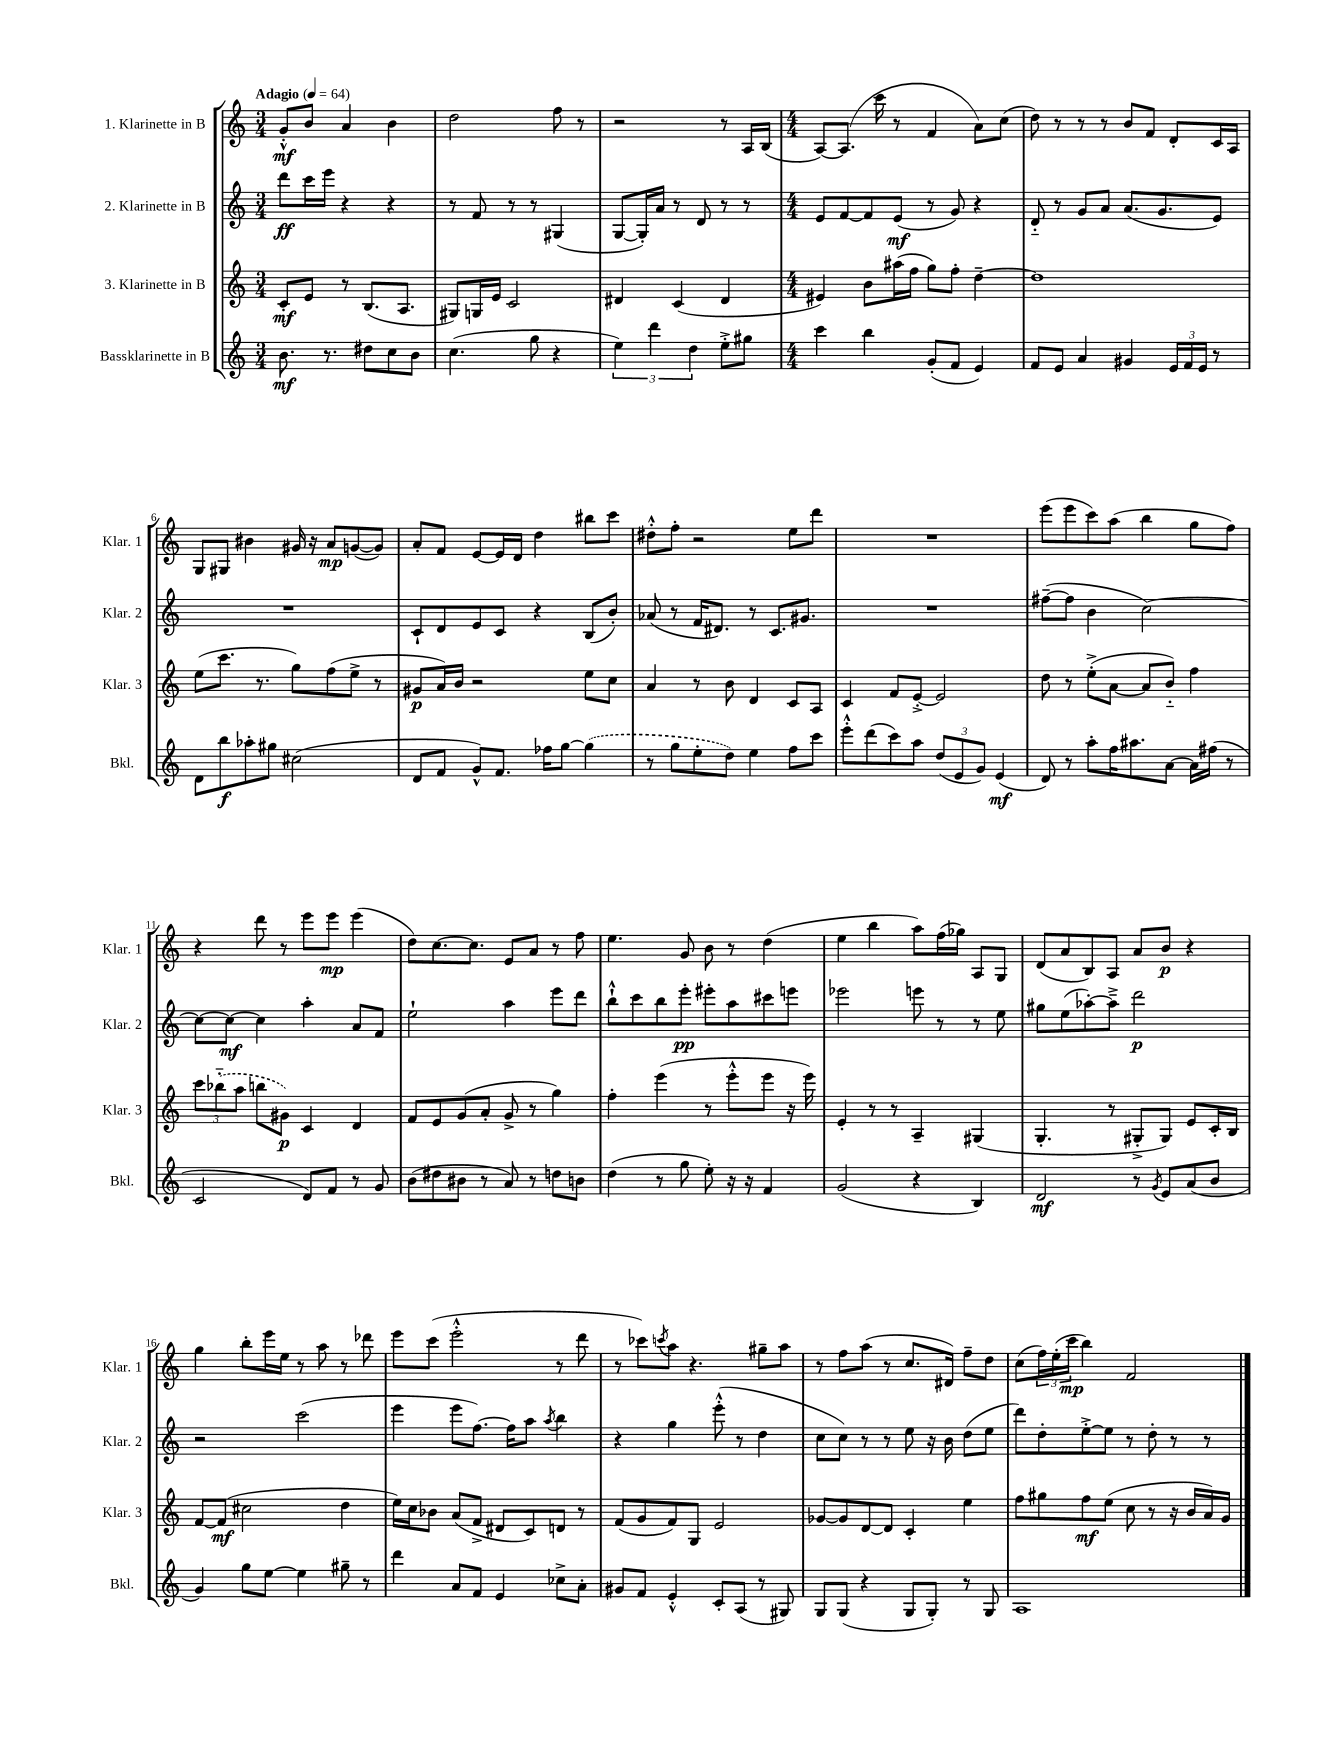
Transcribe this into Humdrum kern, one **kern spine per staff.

**kern	**kern	**kern	**kern
*staff4	*staff3	*staff2	*staff1
*clefG2	*clefG2	*clefG2	*clefG2
*k[]	*k[]	*k[]	*k[]
*M3/4	*M3/4	*M3/4	*M3/4
*MM64	*MM64	*MM64	*MM64
8.b	8c'	8ddd	8g'^^
.	8e	16ccc	8b
8.r	.	16eee	.
.	8r	4r	4a
8dd#	(8.B	.	.
8cc	.	4r	4b
.	8.A	.	.
8b	.	.	.
=	=	=	=
(4.cc	8G#)	8r	2dd
.	16G	8f	.
.	16e	.	.
.	2c	8r	.
8gg	.	8r	.
4r	.	(4G#	8ff
.	.	.	8r
=	=	=	=
6ee)	4d#	[8G	2r
.	.	16G'])	.
6ddd	.	.	.
.	.	16a	.
.	(4c	8r	.
6dd	.	.	.
.	.	8d	.
8ee'^	4d#	8r	8r
8gg#	.	8r	16A
.	.	.	(16B
=	=	=	=
*M4/4	*M4/4	*M4/4	*M4/4
4ccc	4e#)	8e	[8A)
.	.	[8f	(8.A]
4bb	8b	8f]	.
.	.	.	16ccc
.	(16aa#	(8e	8r
.	16ff	.	.
(8g'	8gg)	8r	4f
8f	8ff'	8g)	.
4e)	[4dd~	4r	8a)
.	.	.	(8cc
=	=	=	=
8f	1dd]	8d'~	8dd)
8e	.	8r	8r
4a	.	8g	8r
.	.	8a	8r
4g#	.	(8.a	8b
.	.	.	8f
.	.	8.g	.
24e	.	.	8d'
24f	.	.	.
24e	.	.	.
8r	.	8e)	16c
.	.	.	16A
=	=	=	=
8d	(8ee	1r	8G
8bb	8.ccc	.	8G#
8aa-'	.	.	4b#
.	8.r	.	.
8gg#	.	.	.
(2cc#	8gg)	.	16g#
.	.	.	16r
.	(8ff	.	8a
.	8ee^	.	([8g
.	8r	.	8g])
=	=	=	=
8d	8g#	8c`	8a'
8f	16a)	8d	8f
.	16b	.	.
8g^^)	2r	8e	[8e
8.f	.	8c	16e]
.	.	.	16d
.	.	4r	4dd
16ff-	.	.	.
[8gg	.	.	.
(4gg]	8ee	(8B	8bb#
.	8cc	8b')	8ccc
=	=	=	=
8r	4a	(8a-	8dd#'^^
8gg	.	8r	8ff'
8ee'	8r	16f	2r
.	.	8.d#)	.
8dd)	8b	.	.
4ee	4d	8r	.
.	.	8.c	.
8ff	8c	.	8ee
.	.	8.g#	.
8ccc	8A	.	8ddd
=	=	=	=
8eee'^^	4c	1r	1r
(8ddd	.	.	.
8ccc)	8f	.	.
8aa	[8e'^	.	.
(12dd	2e]	.	.
12e	.	.	.
12g)	.	.	.
(4e	.	.	.
=	=	=	=
8d)	8dd	([8ff#~	(8eee
8r	8r	8ff#]	8eee
8aa'	(8ee'^	4b	8ccc)
16ff	[8a	.	(8aa
8.aa#	.	.	.
.	8a]	[2cc)	4bb
[8a	8b'~)	.	.
16a]	4ff	.	8gg
(16ff#	.	.	.
8r	.	.	8ff)
=	=	=	=
2c	12ccc	8cc_	4r
.	(12bb-'~	.	.
.	.	8cc_	.
.	12aa	.	.
.	8bb	4cc]	8ddd
.	8g#)	.	8r
8d)	4c	4aa'	8eee
8f	.	.	8eee
8r	4d	8a	(4eee
8g	.	8f	.
=	=	=	=
(8b	8f	2ee`	8dd)
8dd#	8e	.	[8.cc
8b#	(8g	.	.
.	.	.	8.cc]
8r	8a'	.	.
8a)	8g^	4aa	8e
8r	8r	.	8a
8dd	4gg)	8eee	8r
8b	.	8ddd	8ff
=	=	=	=
(4dd	4ff'	8bb`^^	4.ee
.	.	8ccc	.
8r	(4eee	8bb	.
8gg	.	8eee'	8g
8ee')	8r	8eee#'	8b
16r	8eee'^^	8aa	8r
16r	.	.	.
4f	8eee	8ccc#	(4dd
.	16r	8eee	.
.	16eee)	.	.
=	=	=	=
(2g	4e'	2eee-	4ee
.	8r	.	4bb
.	8r	.	.
4r	4A~	8eee	8aa)
.	.	8r	(16ff
.	.	.	16gg-)
4B)	(4G#	8r	8A
.	.	8ee	8G
=	=	=	=
2d	4.G'	8gg#	(8d
.	.	(8ee	8a
.	.	[8aa-')	8B)
.	8r	8aa-~^]	8A
8r	8G#'^	2ddd	8a
8qg	.	.	.
8e	8G#)	.	8b
(8a	8e	.	4r
8b	16c'	.	.
.	16B	.	.
=	=	=	=
4g)	[8f	2r	4gg
.	(8f]	.	.
8gg	2cc#	.	8bb'
[8ee	.	.	16eee
.	.	.	16ee
4ee]	.	(2ccc	8r
.	.	.	8aa
8gg#~	4dd	.	8r
8r	.	.	8ddd-
=	=	=	=
4ddd	16ee)	4eee	8eee
.	16cc	.	.
.	8b-	.	(8ccc
8a	(8a	8eee	2eee'^^
8f	8f^	[8.ff)	.
4e	8d#	.	.
.	.	16ff]	.
.	8c)	8aa	.
.	.	8qaa	.
8cc-^	8d	4bb	8r
8a'	8r	.	8ddd
=	=	=	=
8g#	(8f	4r	8r
8f	8g	.	8ccc-)
.	.	.	8qccc
4e'^^	8f)	4gg	8aa
.	8G	.	4.r
8c'	2e	(8eee'^^	.
(8A	.	8r	.
8r	.	4dd	8gg#~
8G#)	.	.	8aa
=	=	=	=
8G	[8g-	8cc	8r
(8G	8g-]	8cc)	8ff
4r	[8d	8r	(8aa
.	8d]	8r	8r
8G	4c'	8ee	8.cc
8G')	.	16r	.
.	.	16b	16d#)
8r	4ee	(8dd	8ff~
8G	.	8ee	8dd
=	=	=	=
1A	8ff	8ddd)	(8cc
.	8gg#	8dd'	24ff)
.	.	.	(24ee'
.	.	.	24ccc
.	8ff	[8ee'^	4bb)
.	(8ee	8ee]	.
.	8cc	8r	2f
.	8r	8dd'	.
.	16r	8r	.
.	16b	.	.
.	16a)	8r	.
.	16g	.	.
==	==	==	==
*-	*-	*-	*-
